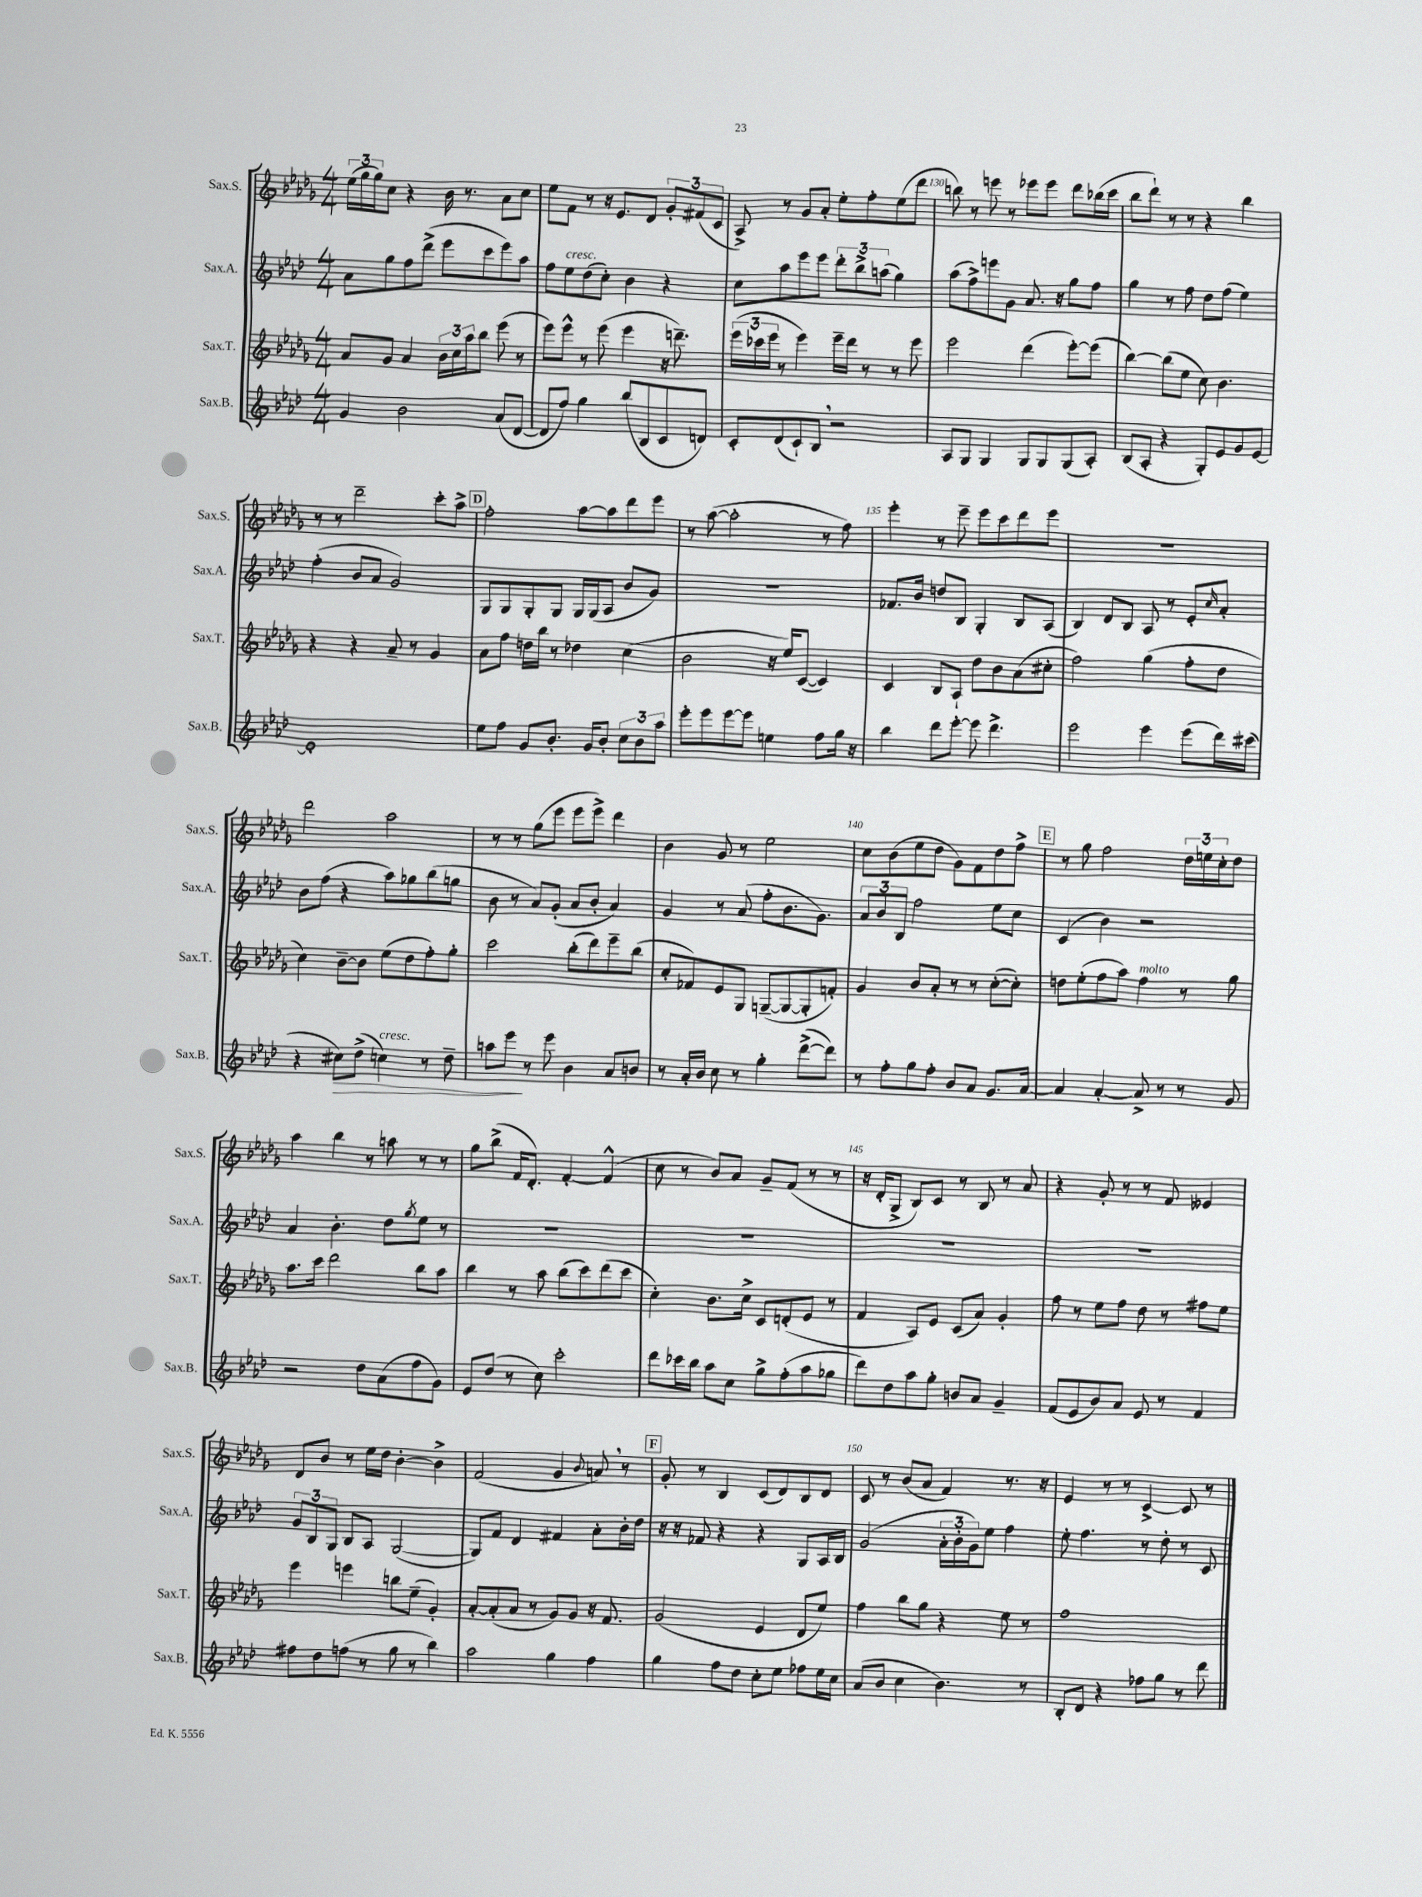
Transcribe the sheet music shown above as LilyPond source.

<<
\new StaffGroup <<
\new Staff = "s0" \with { instrumentName = "Sax.S." shortInstrumentName = "Sax.S." } {
    \clef treble \key des \major \numericTimeSignature \time 4/4
    \tuplet 3/2 { ees''16( ges''16 ges''16) } c''8 r4 bes'16 r8. aes'8 c''8 |
    ees''8 f'8 r8 r16 ees'8. des'8 \tuplet 3/2 { ges'8-. fis'8( c'8 } |
    aes8->) r8 ges'8 aes'8-. ees''8-. f''8-. ees''8( des'''8 |
    b''8) r8 e'''8 r8 ees'''8 ees'''8 des'''8 bes''16( c'''16 |
    bes''8 des'''8-!) r8 r8 r4 bes''4 |
    r8 r8 des'''2-- c'''8-. aes''8-> |
    \mark \markup { \box "D" } f''2-. aes''8~ aes''8 des'''8 ees'''8 |
    r8 aes''8~( aes''2-. r8 f''8) |
    ees'''4-. r8 ees'''8-- ees'''8 c'''8 des'''8 ees'''8 |
    R1 |
    des'''2 aes''2 |
    r8 r8 ges''8( ees'''8 ees'''8 ees'''8->) des'''4 |
    bes'4 ges'8 r8 ees''2 |
    c''8 bes'8( ees''8 des''8 ges'8) f'8 des''8 f''8-> |
    \mark \markup { \box "E" } r8 ges''8 f''2 \tuplet 3/2 { des''16 e''16 c''16-. } des''8 |
    aes''4 bes''4 r8 a''8 r8 r8 |
    ges''8 bes''8->( f'16 des'8.-.) f'4~-. f'4-^( |
    c''8 r8 bes'8) aes'8 ges'8-- f'8( r8 r8 |
    r16 des'16-. ges8-> bes8) c'8 r8 bes8 r8 aes'8 |
    r4 ges'8-. r8 r8 f'8 eeses'4 |
    des'8 bes'8 r8 ees''16 des''16 bes'4~-. bes'4-> |
    f'2( ges'4 \appoggiatura { bes'8 } a'8) \breathe r8 |
    \mark \markup { \box "F" } ges'8-. r8 bes4 c'8( des'8) bes8 des'8 |
    c'8 r8 bes'8( aes'8 f'4) r8. r16 |
    ees'4 r8 r8 c'4~-> c'8 r8 \bar "|." |
}
\new Staff = "s1" \with { instrumentName = "Sax.A." shortInstrumentName = "Sax.A." } {
    \clef treble \key aes \major \numericTimeSignature \time 4/4
    aes'8 g''8 f''8 des'''8->( ees'''8 c'''8 ees'''8) aes''8 |
    f''8 ees''8^\markup { \italic "cresc." } des''8( c''8-.) bes'4 r4 |
    c''8 aes''8 ees'''8 ees'''8 \tuplet 3/2 { des'''8-. bes''8-> a''8( } g''4) |
    aes''8( f''8->) e'''8 g'8 aes'8. r16 g''8 f''8 |
    g''4 r8 f''8 des''8 f''8( ees''4) |
    f''4-.( bes'8 aes'8 g'2) |
    \mark \markup { \box "D" } g8 g8 g8-. g8 g16 g16( aes8 bes'8 g'8) |
    R1 |
    fes'8. bes'16 d''8 bes8 g4-. bes8 aes8( |
    bes4) des'8 bes8 aes8 r8 ees'8-. \grace { c''16 } aes'8-. |
    bes'8 f''8( r4 aes''8) ges''8 bes''8( g''8 |
    bes'8 r8 aes'8) g'8-.( aes'8 bes'8-. aes'4) |
    g'4 r8 aes'8( f''8-. bes'8. g'8.) |
    \tuplet 3/2 { aes'8 bes'8 bes8 } f''2 ees''8 c''8 |
    \mark \markup { \box "E" } c'4( bes'4) r2 |
    aes'4 bes'4.-. des''8 \acciaccatura { g''8 } ees''8 r8 |
    R1 |
    R1 |
    R1 |
    R1 |
    \tuplet 3/2 { g'8 bes8 g8 } bes8 aes8 g2~( |
    g8) f'8 des'4 fis'4 aes'8-. bes'16-. des''16 |
    \mark \markup { \box "F" } r16 r16 fes'8 r4 r4 g8 aes16 bes16 |
    g'2( \tuplet 3/2 { aes'16-. bes'16-. g'16) } ees''8 f''4 |
    ees''8-. f''4. r8 des''8-. r8 c'8 \bar "|." |
}
\new Staff = "s2" \with { instrumentName = "Sax.T." shortInstrumentName = "Sax.T." } {
    \clef treble \key des \major \numericTimeSignature \time 4/4
    aes'8 ges'8 aes'4 \tuplet 3/2 { bes'16 c''16 aes''16 } bes''8 ees'''8( r8 |
    ees'''8) ees'''8-^ r8 ees'''8( ees'''4 r16 d'''8.--) |
    \tuplet 3/2 { ees'''16( ces'''16 ees'''16 } r8 ees'''4) ees'''16-- des'''16 r8 r8 ees'''8 |
    ees'''2 des'''4( ees'''8~-.) ees'''8( |
    bes''4~) bes''8( ees''8 c''8) bes'4. |
    r4 r4 aes'8-- r8 ges'4 |
    \mark \markup { \box "D" } aes'8 f''8 d''16 bes''16 r8 des''4 c''4( |
    bes'2 r16 ees''16) c'8~( c'4) |
    c'4 bes8 aes8-! des''8 bes'8 aes'8( cis''8-. |
    f''2) ges''4( f''8-. des''8 |
    c''4) bes'8~-- bes'8 ees''8( des''8 f''8-.) ges''8-. |
    c'''2 bes''8-.( des'''8) ees'''8-- bes''8( |
    c''8-. fes'8) ees'8 ges8 g8~--( g8~ g8-. f'8-.) |
    ges'4 bes'8 aes'8-. r8 r8 c''8~-.( c''8-.) |
    \mark \markup { \box "E" } d''8 ees''8-.( f''8 aes''8) f''4^\markup { \italic "molto" } r8 ges''8 |
    aes''8. c'''16 des'''2 bes''8 aes''8 |
    bes''4 r8 aes''8 bes''8( c'''8) des'''8( c'''8 |
    c''4-.) bes'8. c''16-> c'8 d'8-.( ees'8 r8 |
    f'4 aes8) ees'8 c'8( aes'8) ges'4-. |
    f''8 r8 ees''8 f''8 des''8 r8 fis''8 ees''8 |
    ees'''4 e'''4 b''8 ees''8--( ges'4-.) |
    aes'8~-. aes'8-.( aes'8 r8 ges'8) ges'8 r16 f'8. |
    \mark \markup { \box "F" } ges'2( ees'4 des'8 ees''8) |
    f''4 bes''8 ges''8 r4 ees''8 r8 |
    f''1 \bar "|." |
}
\new Staff = "s3" \with { instrumentName = "Sax.B." shortInstrumentName = "Sax.B." } {
    \clef treble \key aes \major \numericTimeSignature \time 4/4
    g'4 bes'2 aes'8( des'8~ |
    des'8 f''8) g''4 bes''8( bes8 c'8 d'8) |
    c'8-. des'8( c'8-!) bes8 \breathe r2 |
    aes8 g8 g4 g8 g8 g8( aes8-.) |
    bes8( aes8-. r4 g8-.) ees'8 g'8 ees'8~ |
    ees'1-. |
    \mark \markup { \box "D" } ees''8 f''8 g'8 bes'8.-. g'16 bes'8-. \tuplet 3/2 { c''8 bes'8 aes''8 } |
    ees'''8-. ees'''8 ees'''8~ ees'''8 e''4 f''8 g''16 r16 |
    bes''4 des'''8 ees'''8~-. ees'''8 des'''4.-> |
    ees'''2 ees'''4 ees'''8( des'''16) cis'''16( |
    r4 cis''8\>) des''8->( c''4^\markup { \italic "cresc." }) r8 des''8-- |
    a''8 ees'''8\! r8 ees'''8 bes'4 aes'8 b'8 |
    r8 aes'16-. bes'16 c''8 r8 g''4-. des'''8~->( des'''8) |
    r8 f''8-. g''8 f''8-. bes'8 aes'8 g'8. aes'16~ |
    \mark \markup { \box "E" } aes'4 aes'4~-. aes'8-> r8 r8 g'8 |
    r2 des''8 aes'8( f''8 g'8) |
    ees'8 des''8( r8 c''8) c'''2-. |
    des'''8 ces'''16 bes''16 aes''8 c''8 g''8-> f''8-.( aes''8 ges''8 |
    des'''8) des''8 aes''8 g''8-. b'8 aes'8 g'4-- |
    f'8( ees'8 bes'8) aes'8 ees'8 r8 f'4 |
    fis''8 des''8 f''8( r8 g''8 r8 bes''4) |
    aes''2 g''4 f''4 |
    \mark \markup { \box "F" } g''4 f''8 des''8 c''8-. ees''8 fes''8 ees''16 c''16 |
    aes'8( bes'8 c''4 bes'4.) r8 |
    bes8-. des'8 r4 fes''8 g''8 r8 des'''8 \bar "|." |
}
>>
>>
\layout { \context { \Score currentBarNumber = #127 \override BarNumber.break-visibility = ##(#f #t #t) barNumberVisibility = #(every-nth-bar-number-visible 5) } }
